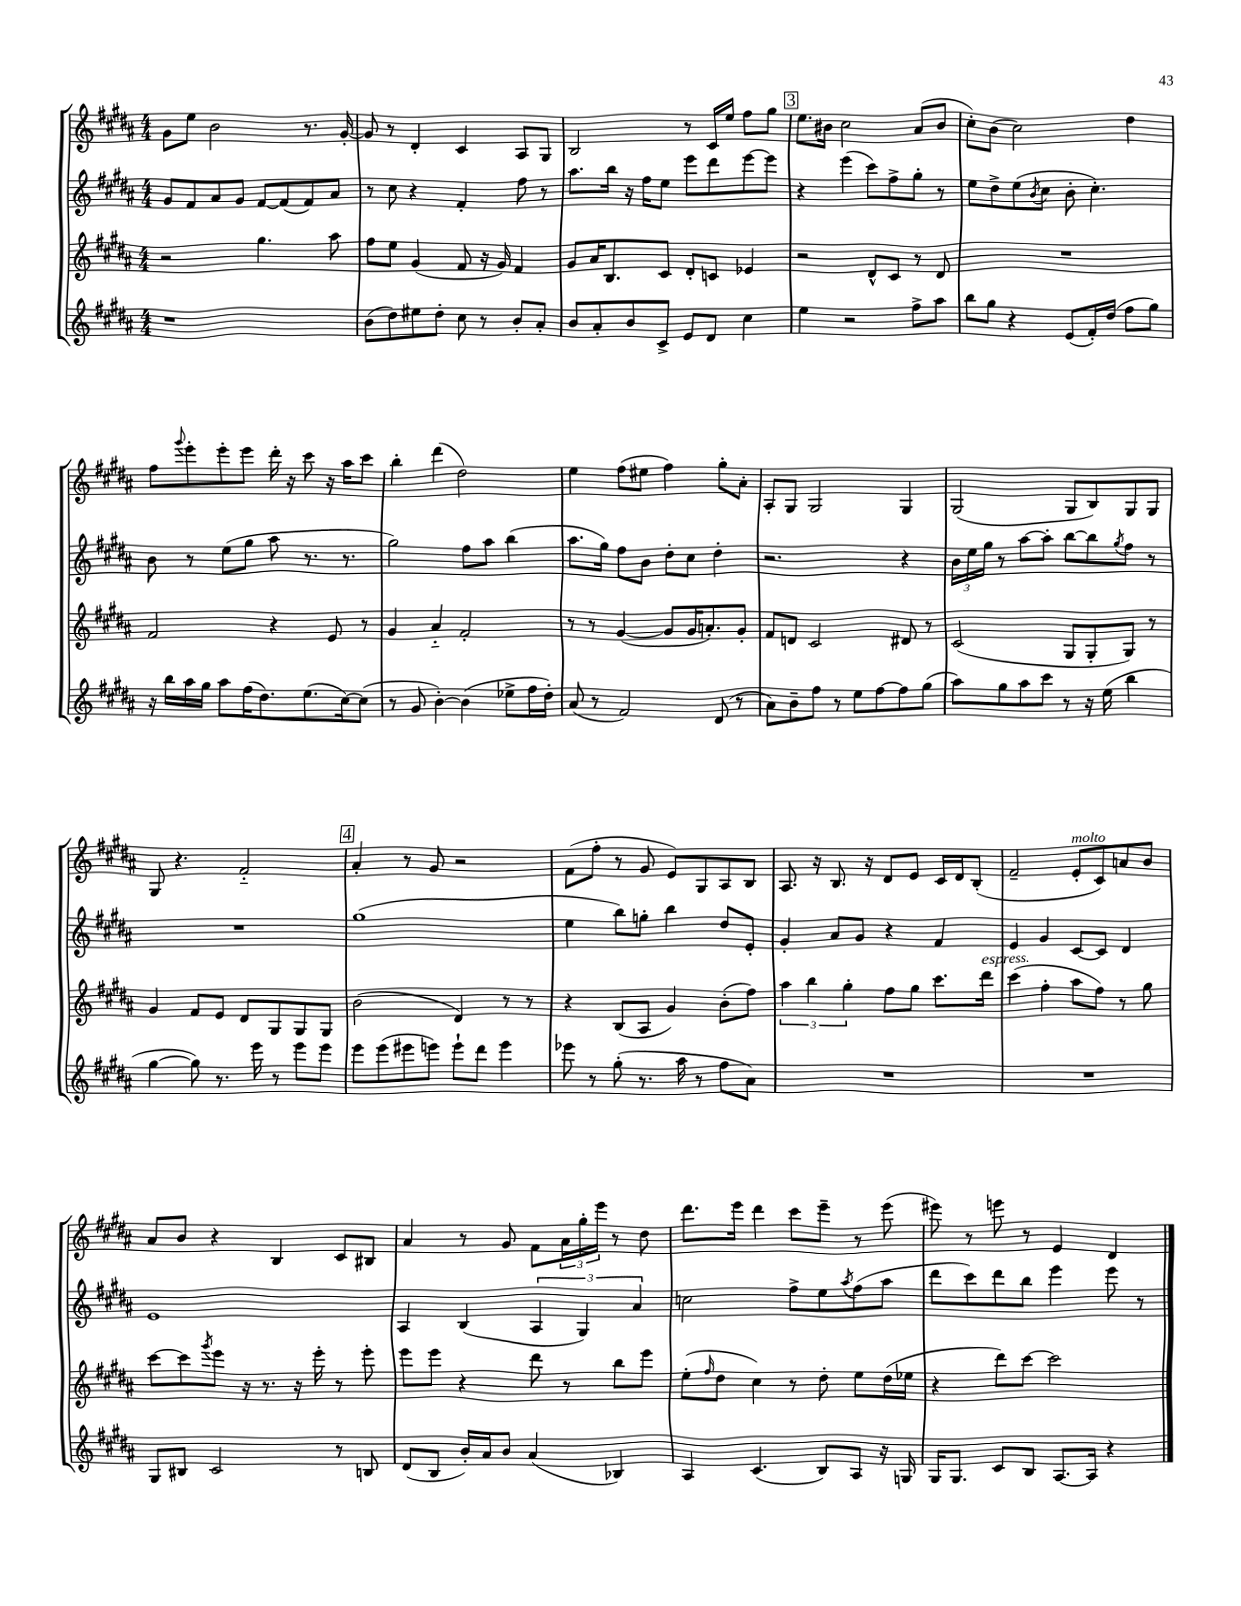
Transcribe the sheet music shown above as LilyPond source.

<<
\new StaffGroup <<
\new Staff = "s0" {
    \clef treble \key b \major \numericTimeSignature \time 4/4
    gis'8 e''8 b'2 r8. gis'16~-. |
    gis'8 r8 dis'4-. cis'4 ais8 gis8 |
    b2 r8 cis'16 e''16 fis''8 gis''8 |
    \mark \markup { \box "3" } e''8. bis'16 cis''2 ais'8( bis'8 |
    cis''8-.) b'8( cis''2) dis''4 |
    fis''8 \appoggiatura { gis'''8 } e'''8-. e'''8-. e'''8 dis'''16-. r16 cis'''8 r16 ais''16 cis'''8 |
    b''4-. dis'''4( dis''2) |
    e''4 fis''8( eis''8 fis''4) gis''8-. ais'8-. |
    ais8-. gis8 gis2 gis4 |
    gis2( gis8 b8) gis8 gis8 |
    gis8 r4. fis'2-_ |
    \mark \markup { \box "4" } ais'4-. r8 gis'8 r2 |
    fis'8( fis''8-. r8 gis'8 e'8) gis8 ais8 b8 |
    ais8. r16 b8. r16 dis'8 e'8 cis'16 dis'16 b8-.( |
    fis'2-- e'8-.^\markup { \italic "molto" } cis'8) a'8 b'8 |
    ais'8 b'8 r4 b4 cis'8 bis8 |
    ais'4 r8 gis'8 fis'8 \tuplet 3/2 { ais'16 gis''16-. e'''16 } r8 dis''8 |
    dis'''8. e'''16 dis'''4 cis'''8 e'''8-- r8 e'''8( |
    eis'''8) r8 e'''8 r8 e'4 dis'4 \bar "|." |
}
\new Staff = "s1" {
    \clef treble \key b \major \numericTimeSignature \time 4/4
    gis'8 fis'8 ais'8 gis'8 fis'8~ fis'8( fis'8) ais'8 |
    r8 cis''8 r4 fis'4-. fis''8 r8 |
    ais''8. b''16 r16 fis''16 e''8 e'''8 dis'''8 e'''8~ e'''8 |
    \mark \markup { \box "3" } r4 e'''4( cis'''8) fis''8-> gis''8-. r8 |
    e''8 dis''8-> e''8( \acciaccatura { b'8 } cis''8 b'8-. cis''4.-.) |
    b'8 r8 e''8( gis''8 ais''8 r8. r8. |
    gis''2) fis''8 ais''8 b''4( |
    ais''8. gis''16) fis''8 b'8 dis''8-. cis''8 dis''4-. |
    r2. r4 |
    \tuplet 3/2 { b'16 e''16 gis''16 } r8 ais''8~ ais''8-. b''8~ b''8 \acciaccatura { gis''8 } fis''8 r8 |
    R1 |
    \mark \markup { \box "4" } gis''1( |
    e''4 b''8) g''8-. b''4 dis''8 e'8-. |
    gis'4-. ais'8 gis'8 r4 fis'4 |
    e'4 gis'4 cis'8~ cis'8 dis'4 |
    e'1 |
    ais4 b4( \tuplet 3/2 { ais4 gis4) ais'4 } |
    c''2 fis''8-> e''8 \acciaccatura { ais''8 } fis''8( ais''8 |
    dis'''8 cis'''8) dis'''8 b''8 e'''4 e'''8 r8 \bar "|." |
}
\new Staff = "s2" {
    \clef treble \key b \major \numericTimeSignature \time 4/4
    r2 gis''4. ais''8 |
    fis''8 e''8 gis'4( fis'8 r16 gis'16) fis'4 |
    gis'8 ais'16 b8. cis'8 dis'8-. c'8 ees'4 |
    \mark \markup { \box "3" } r2 dis'8-^ cis'8 r8 dis'8 |
    R1 |
    fis'2 r4 e'8 r8 |
    gis'4 ais'4-_ fis'2-. |
    r8 r8 gis'4~( gis'8 gis'16 a'8.-.) gis'8-. |
    fis'8 d'8 cis'2 dis'8 r8 |
    cis'2( gis8 gis8-. gis8) r8 |
    gis'4 fis'8 e'8 dis'8 gis8 gis8 gis8 |
    \mark \markup { \box "4" } b'2( dis'4) r8 r8 |
    r4 b8( ais8 gis'4) b'8-.( fis''8) |
    \tuplet 3/2 { ais''4 b''4 gis''4-. } fis''8 gis''8 cis'''8. dis'''16^\markup { \italic "espress." } |
    cis'''4( fis''4-. ais''8 fis''8) r8 gis''8 |
    cis'''8~ cis'''8 \acciaccatura { gis'''8 } e'''8 r16 r8. r16 e'''16-. r8 e'''8-. |
    e'''8 e'''8 r4 dis'''8 r8 b''8 e'''8 |
    e''8-.( \grace { fis''16 } dis''8 cis''4) r8 dis''8-. e''8 dis''16( ees''16 |
    r4 dis'''8) cis'''8~ cis'''2 \bar "|." |
}
\new Staff = "s3" {
    \clef treble \key b \major \numericTimeSignature \time 4/4
    r1 |
    b'8( dis''8) eis''8 dis''8-. cis''8 r8 b'8-. ais'8-. |
    b'8 ais'8-. b'8 cis'8-> e'8 dis'8 cis''4 |
    \mark \markup { \box "3" } e''4 r2 fis''8-> ais''8 |
    b''8 gis''8 r4 e'8( fis'16-.) dis''16( fis''8 gis''8) |
    r16 b''16 ais''16 gis''16 ais''8 fis''16( dis''8.) e''8.( cis''16~) cis''8( |
    r8 gis'8 b'4~-.) b'4( ees''8-> fis''16 dis''16-.) |
    ais'8( r8 fis'2) dis'8( r8 |
    ais'8) b'8-- fis''8 r8 e''8 fis''8~ fis''8 gis''8( |
    ais''8) gis''8 ais''8 cis'''8 r8 r16 e''16( b''4 |
    gis''4~ gis''8) r8. e'''16 r8 e'''8 e'''8 |
    \mark \markup { \box "4" } e'''8 e'''8( eis'''8 e'''8) e'''8-! dis'''8 e'''4 |
    ees'''8 r8 gis''8-.( r8. ais''16 r8 fis''8 ais'8) |
    R1 |
    R1 |
    gis8 bis8 cis'2 r8 b8 |
    dis'8( b8 b'16-.) ais'16 b'8 ais'4( bes4) |
    ais4 cis'4.( b8) ais8 r16 g16 |
    gis16 gis8. cis'8 b8 ais8.~ ais16 r4 \bar "|." |
}
>>
>>
\layout { \context { \Score \remove "Bar_number_engraver" } }
